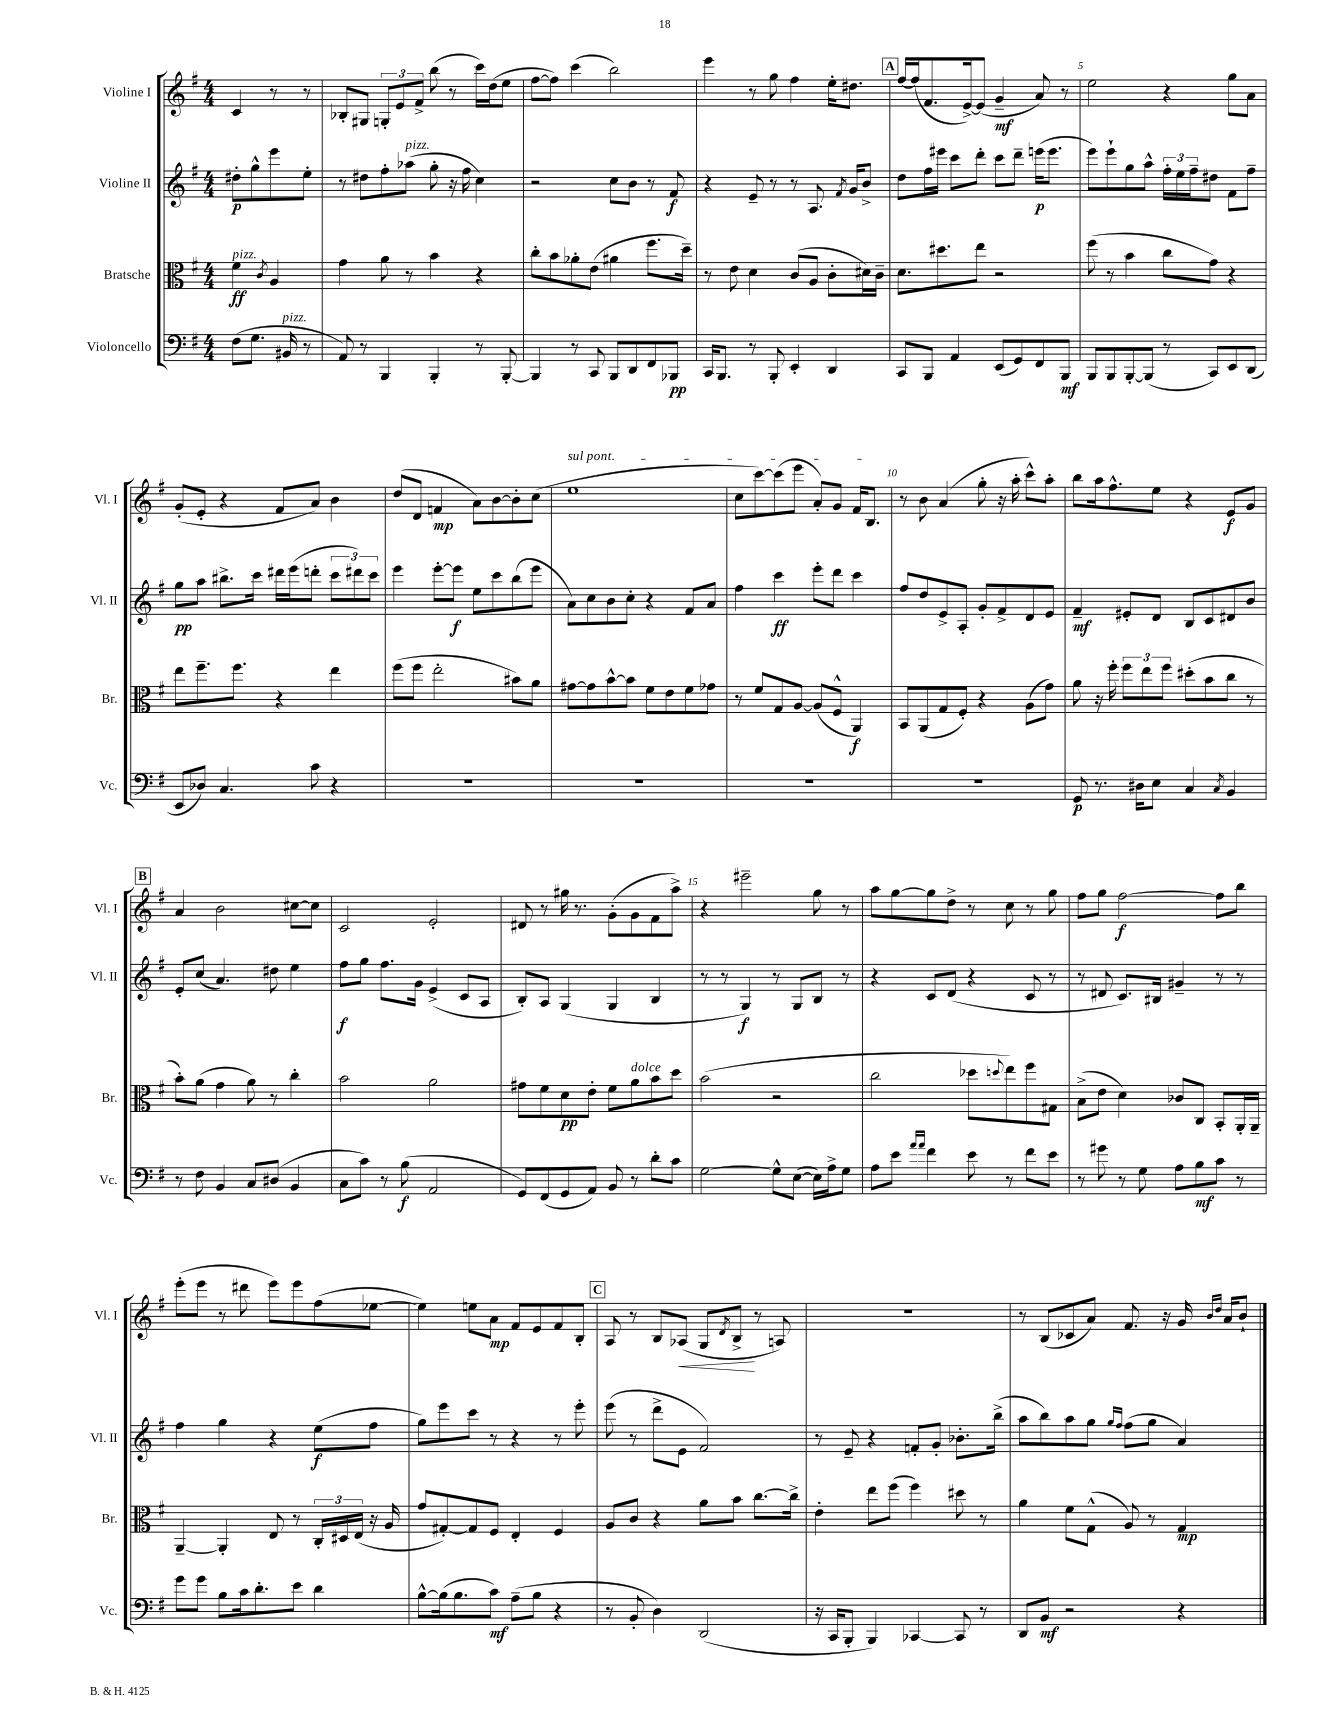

**kern	**kern	**kern	**kern
*staff4	*staff3	*staff2	*staff1
*clefF4	*clefC3	*clefG2	*clefG2
*k[f#]	*k[f#]	*k[f#]	*k[f#]
*M4/4	*M4/4	*M4/4	*M4/4
(8F#\L	4f#\	8dd#'\L	4c/
8.G\J	.	8gg^^\	.
.	8qc/	.	.
.	4A/	8eee\	8r
16BB#/	.	.	.
8r	.	8ee'\J	8r
=	=	=	=
8AA/)	4g\	8r	8B-'/L
8r	.	8dd#\L	8G#/J
4BBB/	8a\	8ff#'\	12G'/L
.	.	.	12e/
.	8r	(8aa-\J	.
.	.	.	12f#^/J
4BBB'/	4b\	8gg'\	(8bb\
.	.	16r	8r
.	.	16ff#\	.
8r	4r	4cc\)	16ccc\LL)
.	.	.	(16dd\J
[8BBB'/	.	.	8ee\J
=	=	=	=
4BBB/]	8cc'\L	2r	[8ff#\L
.	8b\	.	8ff#\]J)
8r	8a-'\	.	(4ccc\
8CC/	(8e\J	.	.
8BBB/L	4a#\	8cc\L	2bb\)
8DD/	.	8b\J	.
8FF#/	8.ff#\L	8r	.
8BBB-/J	.	8f#/	.
.	16dd~\Jk)	.	.
=	=	=	=
16CC/LK	8r	4r	4eee\
8.BBB/J	.	.	.
.	8e\	.	.
8r	4d\	8e~/	8r
8BBB'/	.	8r	8gg\
4EE'/	(8c/L	8r	4ff#\
.	8A/J	8.A/	.
4DD/	8c'\L	.	16ee'\LK
.	.	8qf#/	.
.	.	16g/LK	8.dd#\J
.	16d#\L)	8b^/J	.
.	16c~\JJ	.	.
=	=	=	=
8CC/L	8.d\L	8dd\L	[16ff#/LL
.	.	.	(16ff#/]J
8BBB/J	.	16ff#\L	8.f#/
.	8.dd#\	16eee#\JJ	.
4AA/	.	8ccc\L	.
.	.	.	[16e^/k)
.	8ee\J	8ddd'\J	(8e/]J
(8EE/L	2r	8ccc\L	4g~/
8GG/)	.	8ddd~\J	.
8FF#/	.	(16eee\LK	8a/)
.	.	8.eee\J	.
8BBB/J	.	.	8r
=	=	=	=
8BBB/L	(8ff#\	8eee\L)	2ee\
8BBB/	8r	8eee`\	.
[8BBB'/	4b\	8gg\	.
(8BBB/]J	.	8aa^^\J	.
8r	8cc\L	24ff#'\LL	4r
.	.	24ee\	.
.	.	24ff#~\J	.
8CC/L)	8g\J)	8dd#\J	.
8EE/	4r	8f#\L	8gg\L
(8DD/J	.	8ff#~\J	8a\J
=	=	=	=
8EE/L	8ee\L	8gg\L	(8g'/L
8D-/J)	8.ff#~\	8aa\J	8e'/J
4.C/	.	8.bb#^\L	4r
.	8.ff#\J	.	.
.	.	16ccc\Jk	.
.	4r	16ddd#\LL	8f#/L
.	.	(16eee\J	.
8c\	.	8ddd'\J	8a/J)
4r	4ee\	12ccc\L	4b\
.	.	12ddd#\)	.
.	.	12ccc\J	.
=	=	=	=
1r	(8ff#\L	4eee\	(8dd/L
.	8ff#\J	.	8d/J
.	2ee'\	[8eee'\L	4f/
.	.	8eee\]J	.
.	.	8ee\L	8a\L)
.	.	8ccc\	[8b\
.	8b#\L)	(8bb\	8b'\]
.	8a\J	8eee\J	(8cc\J
=	=	=	=
1r	[8g#\L	8a\L)	1ee
.	8g#\]	8cc\	.
.	[8b^^\	8b\	.
.	8b\]J	8cc'\J	.
.	8f#\L	4r	.
.	8e\	.	.
.	8f#\	8f#/L	.
.	8g-\J	8a/J	.
=	=	=	=
1r	8r	4ff#\	8cc\L
.	8f#/L	.	[8ccc\)
.	8G/	4ccc\	(8ccc\]
.	[8A/J	.	8eee\J
.	(8A/]L	8eee'\L	8a'/L)
.	8F#^^/J	8ddd\J	8g/J
.	4AA/)	4ccc\	16f#/LK
.	.	.	8.B/J
=	=	=	=
1r	8BB/L	8ff#/L	8r
.	(8AA/	8dd/	8b\
.	8G/	8e^/	(4a/
.	8F#'/J)	8A'/J	.
.	4r	8g'/L	8gg'\
.	.	8f#^/	16r
.	.	.	16aa'\
.	(8A\L	8d/	8ccc^^\L)
.	8g\J)	8e/J	8aa'\J
=	=	=	=
8GG/	8a\	4f#~/	8bb\L
8.r	16r	.	16aa\k
.	16ff#'\	.	8.ff#^^\
.	12ff#\L	8e#'/L	.
16D#\LK	.	.	.
.	12ee\	.	.
8E\J	.	8d/J	8ee\J
.	12ff#\J	.	.
4C/	(8dd#'\L	8B/L	4r
.	8b\	8c/	.
8qC/	.	.	.
4BB/	8cc\J	8d#/	8e/L
.	8r	8b/J	8g/J
=	=	=	=
8r	8b'\L)	8e'/L	4a/
8F#\	(8a\J	(8cc/J	.
4BB/	4g\	4.a/)	2b\
8C/L	8a\)	.	.
(8D#/J	8r	8dd#\	.
4BB/	4cc'\	4ee\	[8cc#\L
.	.	.	8cc#\]J
=	=	=	=
8C\L	2b\	8ff#\L	2c/
8c\J)	.	8gg\J	.
8r	.	8.ff#\L	.
(8B\	.	.	.
.	.	16g\Jk	.
2AA/	2a\	(4e^/	2e'/
.	.	8c/L	.
.	.	8A/J	.
=	=	=	=
8GG/L)	8g#\L	8B'/L)	8d#/
(8FF#/	8f#\	8A/J	8r
8GG/	8d\	(4G/	16gg#\
.	.	.	8.r
8AA/J)	8e'\J	.	.
8BB/	8f#\L	4G/	(8g'\L
8r	8a\	.	8g\
8d'\L	8b\	4B/	8f#\
8c\J	8dd\J	.	8aa^\J)
=	=	=	=
[2G\	(2b\	8r	4r
.	.	8r	.
.	.	4G/)	2eee#~\
8G^^\]L	2r	8r	.
([8E\J	.	8G/L	.
16E\]LL)	.	8B/J	8gg\
16A^\J	.	.	.
8G\J	.	8r	8r
=	=	=	=
8A\L	2cc\	4r	8aa\L
8e\J	.	.	[8gg\
16qqa/LL	.	.	.
16qqa/JJ	.	.	.
4f#\	.	8c/L	8gg\]
.	.	(8d/J	8dd^\J
8e\	8dd-\L	4r	8r
.	8qqdd/	.	.
8r	8ee\)	.	8cc\
8f#\L	8ff#\	8c/	8r
8e\J	8G#\J	8r	8gg\
=	=	=	=
8r	(8B^\L	8r	8ff#\L
8g#\	8e\J	8d#/	8gg\J
8r	4d\)	8.c/L)	[2ff#\
8G\	.	.	.
.	.	16B#/Jk	.
8A\L	8c-/L	4g#~/	.
8B\	8C/J	.	.
8c\J	8BB'/L	8r	8ff#\]L
8r	16AA'/L	8r	8bb\J
.	16AA~/JJ	.	.
=	=	=	=
8g\L	[4AA~/	4ff#\	(8eee'\L
8g\J	.	.	8eee\J
8B\L	4AA'/]	4gg\	8r
16c\k	.	.	8ddd#\
8.d'\	.	.	.
.	8E/	4r	8eee\L)
8e\J	8r	.	8eee\
4d\	24C'/LL	(8ee\L	(8ff#\
.	24D#/	.	.
.	(24E/JJ	.	.
.	16r	8ff#\J	[8ee-\J
.	16A/	.	.
=	=	=	=
[8B^^\L	8g/L	8gg\L)	4ee-\])
(16B\]k	[8G#'/)	8eee\	.
8.B\	.	.	.
.	8G#/]	8ccc\J	8ee\L
8c\J)	8F#/J	8r	8a\J
(8A~\L	4E'/	4r	8f#/L
8B\J	.	.	8e/
4r	4F#/	8r	8f#/
.	.	8eee'\	8B'/J
=	=	=	=
8r	8A/L	(8eee\	8A/
8BB'/	8c/J	8r	8r
4D\)	4r	8ddd^\L	8B/L
.	.	8e\J	(8A-/J
(2DD/	8a\L	2f#/)	8G/L
.	.	.	8qd/
.	8b\J	.	8B^/J
.	[8.cc\L	.	8r
.	.	.	8A/)
.	16cc^\]Jk	.	.
=	=	=	=
16r	4e'\	8r	1r
16CC/LK	.	.	.
8BBB'/J	.	8e~/	.
4BBB/)	8ee\L	4r	.
.	(8ff#\J	.	.
[4CC-/	4ff#\)	8f'/L	.
.	.	8g'/J	.
8CC-/]	8dd#\	8.b-'\L	.
8r	8r	.	.
.	.	(16bb^\Jk	.
=	=	=	=
8DD/L	4a\	8aa\L	8r
8BB/J	.	8bb\)	(8B/L
2r	8f#\L	8aa\	8c-/
.	(8G^^\J	8gg\J	8a/J)
.	.	16qqgg/LL	.
.	.	16qqff#/JJ	.
.	8A/)	(8ff#\L	8.f#/
.	8r	8gg\J	.
.	.	.	16r
4r	4G/	4a/)	16g/
.	.	.	16qqb/LL
.	.	.	16qqdd/JJ
.	.	.	16a/LK
.	.	.	8b`/J
==	==	==	==
*-	*-	*-	*-
